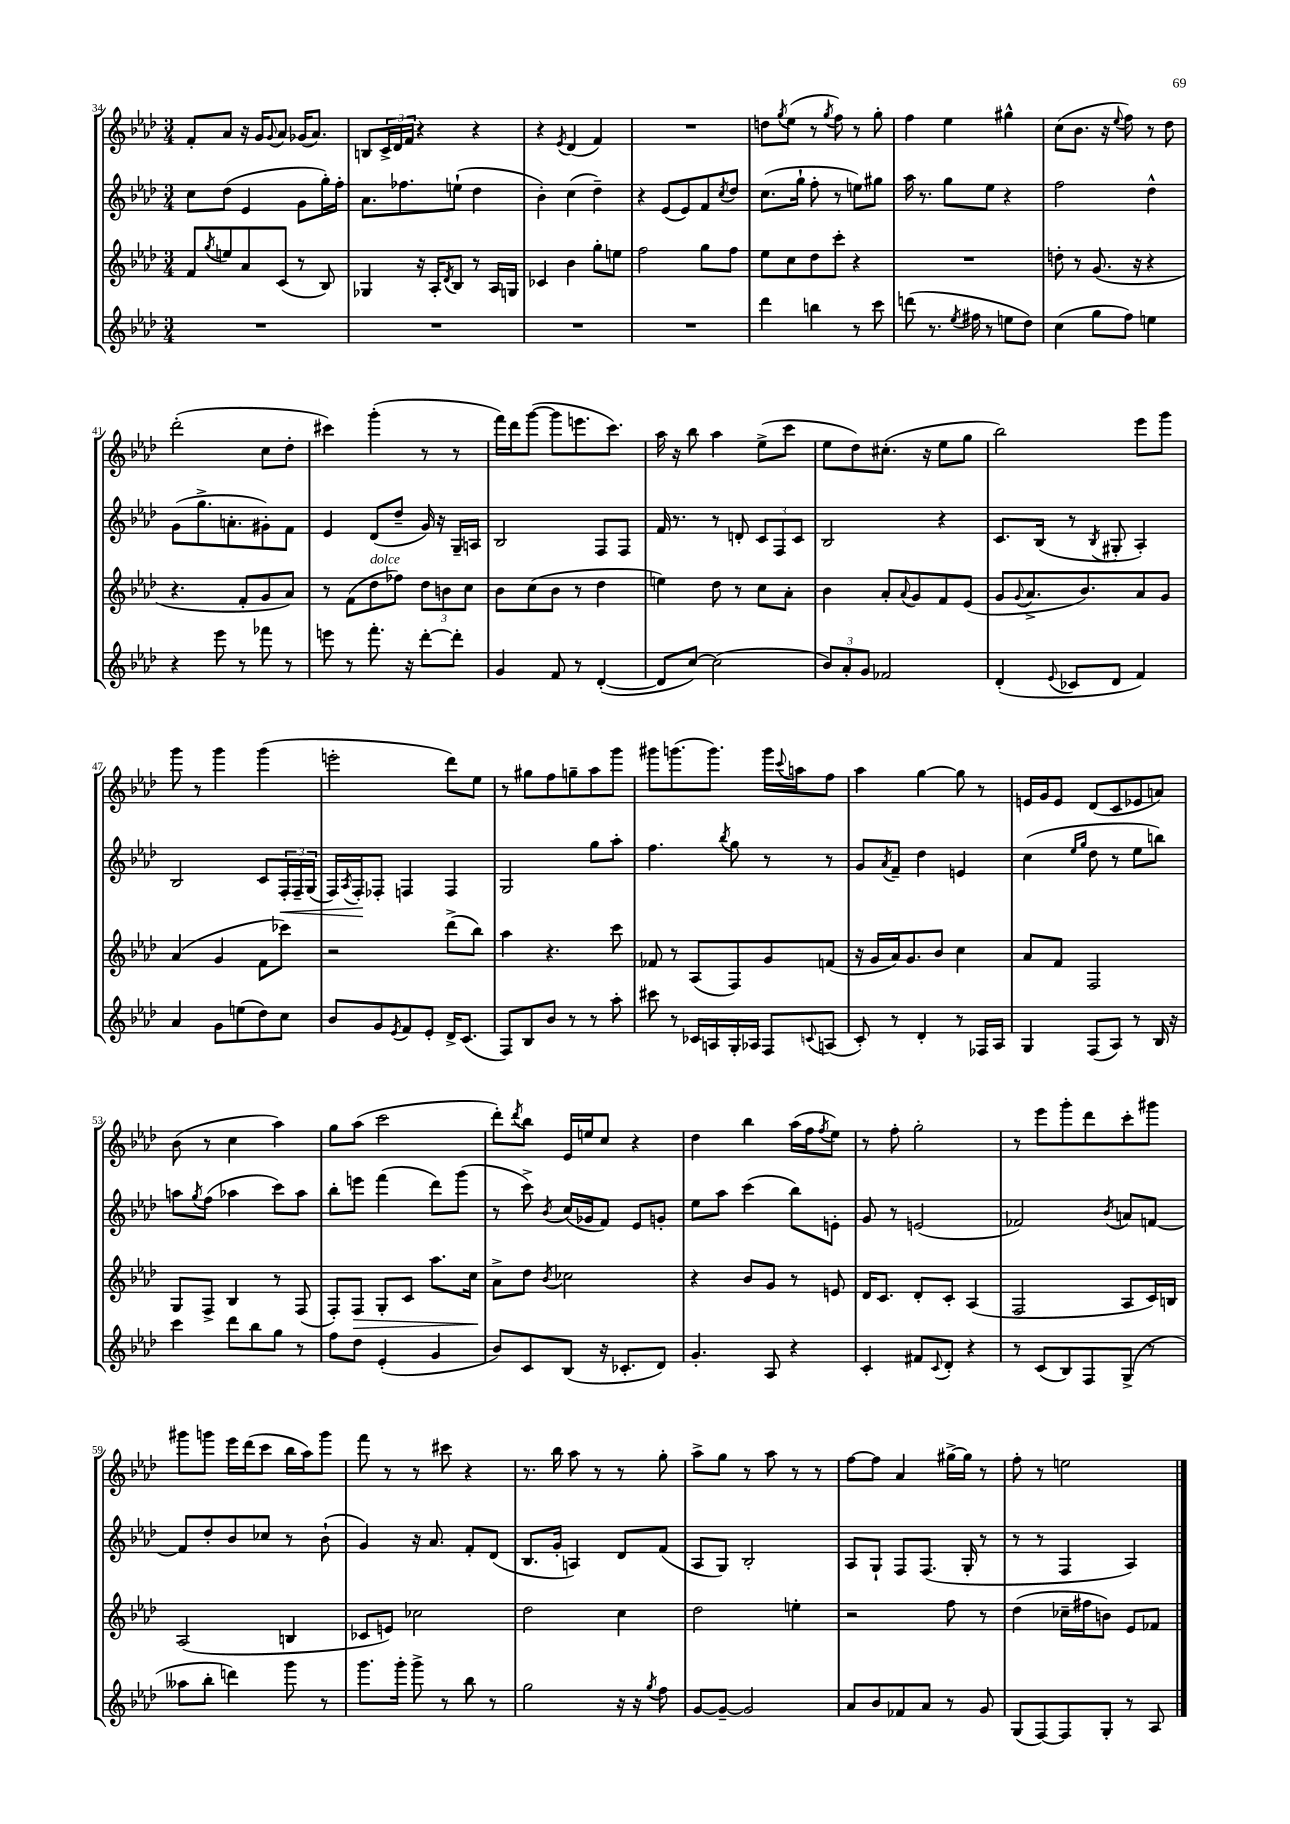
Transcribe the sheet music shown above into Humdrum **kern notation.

**kern	**kern	**dynam	**kern	**dynam	**kern
*part4	*part3	*part3	*part2	*part2	*part1
*staff4	*staff3	*staff3	*staff2	*staff2	*staff1
*clefG2	*clefG2	*	*clefG2	*	*clefG2
*k[b-e-a-d-]	*k[b-e-a-d-]	*	*k[b-e-a-d-]	*	*k[b-e-a-d-]
*M3/4	*M3/4	*	*M3/4	*	*M3/4
=34	=34	=34	=34	=34	=34
2.r	8f/L	.	8cc\L	.	8f'/L
.	8qgg/	.	.	.	.
.	8een/	.	(8dd-\J	.	8a-/J
.	8a-/	.	4e-/	.	16r
.	.	.	.	.	16g/KL
.	.	.	.	.	8qqg/
.	(8c/J	.	.	.	8a-/J
.	8r	.	8g\L	.	(16g-X/KL
.	.	.	.	.	8.a-/J)
.	8B-/)	.	16gg'\L)	.	.
.	.	.	16ff'\JJ	.	.
=35	=35	=35	=35	=35	=35
2.r	4G-X/	.	8.a-\L	.	8Bn/L
.	.	.	.	.	24c^/L
.	.	.	.	.	24d-/
.	.	.	8.ff-X\	.	.
.	.	.	.	.	24f/JJ
.	16r	.	.	.	4r
.	16A-'/KL	.	.	.	.
.	8qd-/	.	.	.	.
.	8B-/J	.	(8een`\J	.	.
.	8r	.	4dd-\	.	4r
.	16A-/LL	.	.	.	.
.	16Gn/JJ	.	.	.	.
=36	=36	=36	=36	=36	=36
2.r	4c-X/	.	4b-'\)	.	4r
.	.	.	.	.	8qe-/
.	4b-\	.	(4cc\	.	(4d-/
.	8gg'\L	.	4dd-~\)	.	4f/)
.	8een\J	.	.	.	.
=37	=37	=37	=37	=37	=37
2.r	2ff\	.	4r	.	2.r
.	.	.	(8e-/L	.	.
.	.	.	8e-/)	.	.
.	8gg\L	.	8f/	.	.
.	.	.	8qcc/	.	.
.	8ff\J	.	8dd-/J	.	.
=38	=38	=38	=38	=38	=38
4ddd-\	8ee-\L	.	(8.cc\L	.	8ddn\L
.	.	.	.	.	8qgg/
.	8cc\	.	.	.	(8ee-\J
.	.	.	16gg`\Jk	.	.
4bbn\	8dd-\	.	8ff'\	.	8r
.	.	.	.	.	8qgg/
.	8ccc'\J	.	8r	.	8ff\)
8r	4r	.	8een\L)	.	8r
8ccc\	.	.	8gg#X\J	.	8gg'\
=39	=39	=39	=39	=39	=39
(8dddn\	2.r	.	16aa-\	.	4ff\
.	.	.	8.r	.	.
8.r	.	.	.	.	.
.	.	.	8gg\L	.	4ee-\
8qee-/	.	.	.	.	.
16ff#X\	.	.	.	.	.
8r	.	.	8ee-\J	.	.
8een\L	.	.	4r	.	4gg#X^^\
8dd-\J)	.	.	.	.	.
=40	=40	=40	=40	=40	=40
(4cc\	8ddn'\	.	2ff\	.	(8cc\L
.	8r	.	.	.	8.b-\J
8gg\L	(8.g/	.	.	.	.
.	.	.	.	.	16r
.	.	.	.	.	8qqee-/
8ff\J)	.	.	.	.	8ff\)
.	16r	.	.	.	.
4een\	4r	.	4dd-^^\	.	8r
.	.	.	.	.	8dd-\
!!LO:LB:g=z
=41	=41	=41	=41	=41	=41
4r	4.r	.	(8g\L	.	(2ddd-'\
.	.	.	8.gg^\	.	.
8eee-\	.	.	.	.	.
.	.	.	8.an'\	.	.
8r	8f'/L	.	.	.	.
8fff-X\	8g/	.	8g#X'\)	.	8cc\L
8r	8a-/J)	.	8f\J	.	8dd-'\J
=42	=42	=42	=42	=42	=42
8eeen\	8r	.	4e-/	.	4ccc#X\)
8r	(8f\L	.	.	.	.
!	!LO:TX:a:i:t=dolce	!	!	!	!
8.fff'\	8dd-\	.	(8d-/L	.	(4ggg'\
.	8ff-X\J)	.	8dd-~/J	.	.
16r	.	.	.	.	.
[8ddd-'\L	12dd-\L	.	16g/)	.	8r
.	.	.	16r	.	.
.	12bn\	.	.	.	.
8ddd-'\J]	.	.	16G~/LL	.	8r
.	12cc\J	.	.	.	.
.	.	.	16An/JJ	.	.
=43	=43	=43	=43	=43	=43
4g/	8b-\L	.	2B-/	.	16fff\LL)
.	.	.	.	.	16ddd-\J
.	(8cc\	.	.	.	([8ggg\J
8f/	8b-\J	.	.	.	8ggg\L]
8r	8r	.	.	.	8.eeen\
([4d-'/	4dd-\	.	8F/L	.	.
.	.	.	.	.	8.ccc\J)
.	.	.	8F/J	.	.
=44	=44	=44	=44	=44	=44
8d-/L]	4een\)	.	16f/	.	16aa-\
.	.	.	8.r	.	16r
[8cc/J)	.	.	.	.	8bb-\
(2cc\]	8dd-\	.	8r	.	4aa-\
.	8r	.	8dn'/	.	.
.	8cc\L	.	12c/L	.	(8ee-^\L
.	.	.	12F/	.	.
.	8a-'\J	.	.	.	8ccc\J
.	.	.	12c/J	.	.
=45	=45	=45	=45	=45	=45
12b-/L)	4b-\	.	2B-/	.	8ee-\L
12a-'/	.	.	.	.	.
.	.	.	.	.	8dd-\)
12g/J	.	.	.	.	.
2f-X/	8a-'/L	.	.	.	(8.cc#X'\J
.	8qqa-/	.	.	.	.
.	8g/	.	.	.	.
.	.	.	.	.	16r
.	8f/	.	4r	.	8ee-\L
.	(8e-/J	.	.	.	8gg\J
=46	=46	=46	=46	=46	=46
(4d-'/	8g/L	.	8.c/L	.	2bb-\)
.	8qqg/	.	.	.	.
.	8.a-^/	.	.	.	.
.	.	.	(16B-/Jk	.	.
8qqe-/	.	.	.	.	.
8c-X/L	.	.	8r	.	.
.	8.b-/)	.	.	.	.
.	.	.	8qB-/	.	.
8d-/J	.	.	8G#X'/	.	.
4f/)	8a-/	.	4A-'/)	.	8eee-\L
.	8g/J	.	.	.	8ggg\J
!!LO:LB:g=z
=47	=47	=47	=47	=47	=47
4a-/	(4a-/	.	2B-/	.	8ggg\
.	.	.	.	.	8r
8g\L	4g/	.	.	.	4ggg\
(8een\	.	.	.	.	.
8dd-\)	8f\L	.	8c/L	.	(4ggg\
!	!	!	!	!LO:HP:b	!
8cc\J	8ccc-X\J)	.	24F'/L	<	.
.	.	.	24F~/	.	.
.	.	.	(24G/JJ	.	.
=48	=48	=48	=48	=48	=48
8b-/L	2r	.	16F/LL)	.	2eeen'\
.	.	.	8qA-/	.	.
.	.	.	16F'/J	.	.
8g/	.	.	8F-X'/J	[	.
8qe-/	.	.	.	.	.
8f/	.	.	4Fn/	.	.
8e-'/J	.	.	.	.	.
16d-^/KL	(8ddd-^\L	.	4F/	.	8ddd-\L)
(8.c/J	.	.	.	.	.
.	8bb-\J)	.	.	.	8ee-\J
=49	=49	=49	=49	=49	=49
8F/L)	4aa-\	.	2G/	.	8r
8B-/	.	.	.	.	8gg#X\L
8b-/J	4.r	.	.	.	8ff\
8r	.	.	.	.	8ggn~\
8r	.	.	8gg\L	.	8aa-\
8aa-'\	8ccc\	.	8aa-'\J	.	8ggg\J
=50	=50	=50	=50	=50	=50
8ccc#X\	8f-X/	.	4.ff\	.	8ggg#X\L
8r	8r	.	.	.	(8.gggn\
16c-X/LL	(8A-/L	.	.	.	.
16An/	.	.	.	.	8.ggg\J)
.	.	.	8qbb-/	.	.
16G'/	8F/)	.	8gg\	.	.
16A-X/JJ	.	.	.	.	.
8F/L	8g/	.	8r	.	16ggg\LL
.	.	.	.	.	8qqccc/
.	.	.	.	.	16aan\J
8qqcn/	.	.	.	.	.
(8An/J	(8fn/J	.	8r	.	8ff\J
=51	=51	=51	=51	=51	=51
8c'/)	16r	.	8g/L	.	4aa-\
.	16g/LL	.	.	.	.
.	.	.	8qa-/	.	.
8r	16a-/J)	.	8f~/J	.	.
.	8.g/	.	.	.	.
4d-'/	.	.	4dd-\	.	[4gg\
.	8b-/J	.	.	.	.
8r	4cc\	.	4en/	.	8gg\]
16F-X/LL	.	.	.	.	8r
16A-/JJ	.	.	.	.	.
=52	=52	=52	=52	=52	=52
4G/	8a-/L	.	(4cc\	.	16en/LL
.	.	.	.	.	16g/J
.	8f/J	.	.	.	8e/J
.	.	.	16qqee-/LL	.	.
.	.	.	16qqgg/JJ	.	.
(8F/L	2F/	.	8dd-\	.	(8d-/L
8A-/J)	.	.	8r	.	8c/
8r	.	.	8ee-\L	.	8e-X/
16B-/	.	.	8bbn\J)	.	8an/J)
16r	.	.	.	.	.
!!LO:LB:g=z
=53	=53	=53	=53	=53	=53
4ccc\	8G/L	.	8aan\L	.	(8b-\
.	.	.	8qgg/	.	.
.	8F^/J	.	(8ff\J	.	8r
8ddd-\L	4B-/	.	4aa-X\	.	4cc\
8bb-\	.	.	.	.	.
8gg\J	8r	.	8ccc\L)	.	4aa-\)
8r	(8F/	.	8aa-\J	.	.
=54	=54	=54	=54	=54	=54
8ff\L	8F'/L)	.	8bb-'\L	.	8gg\L
!	!	!LO:HP:b	!	!	!
8dd-\J	8F/J	>	8eeen\J	.	(8aa-\J
(4e-'/	8G'/L	.	(4fff\	.	2ccc\
.	8c/J	.	.	.	.
4g/	8.aa-\L	.	8ddd-\L)	.	.
.	.	.	(8ggg\J	.	.
.	16cc\Jk	.	.	.	.
.	.	]	.	.	.
=55	=55	=55	=55	=55	=55
8b-/L)	8a-^\L	.	8r	.	8ddd-'\L)
.	.	.	.	.	8qddd-/
8c/	8dd-\J	.	8ccc^\)	.	8bb-\J
.	8qb-/	.	8qb-/	.	.
(8B-/J	2cc-X\	.	(16cc/LL	.	16e-/LL
.	.	.	16g-X/J	.	16een/J
16r	.	.	8f/J)	.	8cc/J
8.c-X'/L	.	.	.	.	.
.	.	.	8e-/L	.	4r
8d-/J)	.	.	8gn'/J	.	.
=56	=56	=56	=56	=56	=56
4.g'/	4r	.	8ee-\L	.	4dd-\
.	.	.	8aa-\J	.	.
.	8b-/L	.	(4ccc\	.	4bb-\
8A-/	8g/J	.	.	.	.
4r	8r	.	8bb-\L)	.	(16aa-\LL
.	.	.	.	.	16ff\J
.	.	.	.	.	8qff/
.	8en/	.	8en'\J	.	8ee-\J)
=57	=57	=57	=57	=57	=57
4c'/	16d-/KL	.	8g/	.	8r
.	8.c/J	.	.	.	.
.	.	.	8r	.	8ff'\
8f#X/L	8d-'/L	.	(2en/	.	2gg'\
8qqc/	.	.	.	.	.
8d-'/J	8c'/J	.	.	.	.
4r	(4A-/	.	.	.	.
=58	=58	=58	=58	=58	=58
8r	2F/	.	2f-X/)	.	8r
(8c/L	.	.	.	.	8eee-\L
8B-/)	.	.	.	.	8ggg'\
8F/	.	.	.	.	8ddd-\
.	.	.	8qb-/	.	.
(8G^/J	8A-/L	.	8an/L	.	8ccc'\
8r	16c/L)	.	[8fn/J	.	8ggg#X\J
.	16Bn/JJ	.	.	.	.
!!LO:LB:g=z
=59	=59	=59	=59	=59	=59
8aa--X\L	(2A-/	.	8f/L]	.	8ggg#X\L
8bb-'\J	.	.	8dd-'/	.	8gggn\J
4dddn\)	.	.	8b-/	.	16eee-\LL
.	.	.	.	.	(16ddd-\J
.	.	.	8cc-X/J	.	8ccc\J
8ggg\	4Bn/	.	8r	.	16bb-\LL
.	.	.	.	.	16aa-\J)
8r	.	.	(8b-`\	.	8ggg\J
=60	=60	=60	=60	=60	=60
8.ggg\L	8c-X/L	.	4g/)	.	8fff\
.	8en/J)	.	.	.	8r
16ggg'\Jk	.	.	.	.	.
8ggg^\	2cc-X\	.	16r	.	8r
.	.	.	8.a-/	.	.
8r	.	.	.	.	8ccc#X\
8bb-\	.	.	8f'/L	.	4r
8r	.	.	(8d-/J	.	.
=61	=61	=61	=61	=61	=61
2gg\	2dd-\	.	8.B-/L	.	8.r
.	.	.	16g'/Jk	.	16bb-\
.	.	.	4An/)	.	8aa-\
.	.	.	.	.	8r
16r	4cc\	.	8d-/L	.	8r
16r	.	.	.	.	.
8qgg/	.	.	.	.	.
8ff\	.	.	(8f/J	.	8gg'\
=62	=62	=62	=62	=62	=62
[8g/L	2dd-\	.	8A-/L	.	8aa-^\L
8g~/J_	.	.	8G/J)	.	8gg\J
2g/]	.	.	2B-'/	.	8r
.	.	.	.	.	8aa-\
.	4een'\	.	.	.	8r
.	.	.	.	.	8r
=63	=63	=63	=63	=63	=63
8a-/L	2r	.	8A-/L	.	[8ff\L
8b-/	.	.	8G`/J	.	8ff\J]
8f-X/	.	.	8F/L	.	4a-/
8a-/J	.	.	(8.F/J	.	.
8r	8ff\	.	.	.	[16gg#X^\LL
.	.	.	16G'/	.	16gg#\JJ]
8g/	8r	.	8r	.	8r
=64	=64	=64	=64	=64	=64
(8G/L	(4dd-\	.	8r	.	8ff'\
[8F/)	.	.	8r	.	8r
8F/]	16cc-X~\LL	.	4F/	.	2een\
.	16ff#X\J	.	.	.	.
8G'/J	8bn\J)	.	.	.	.
8r	8e-/L	.	4A-/)	.	.
8A-/	8f-X/J	.	.	.	.
==	==	==	==	==	==
*-	*-	*-	*-	*-	*-
